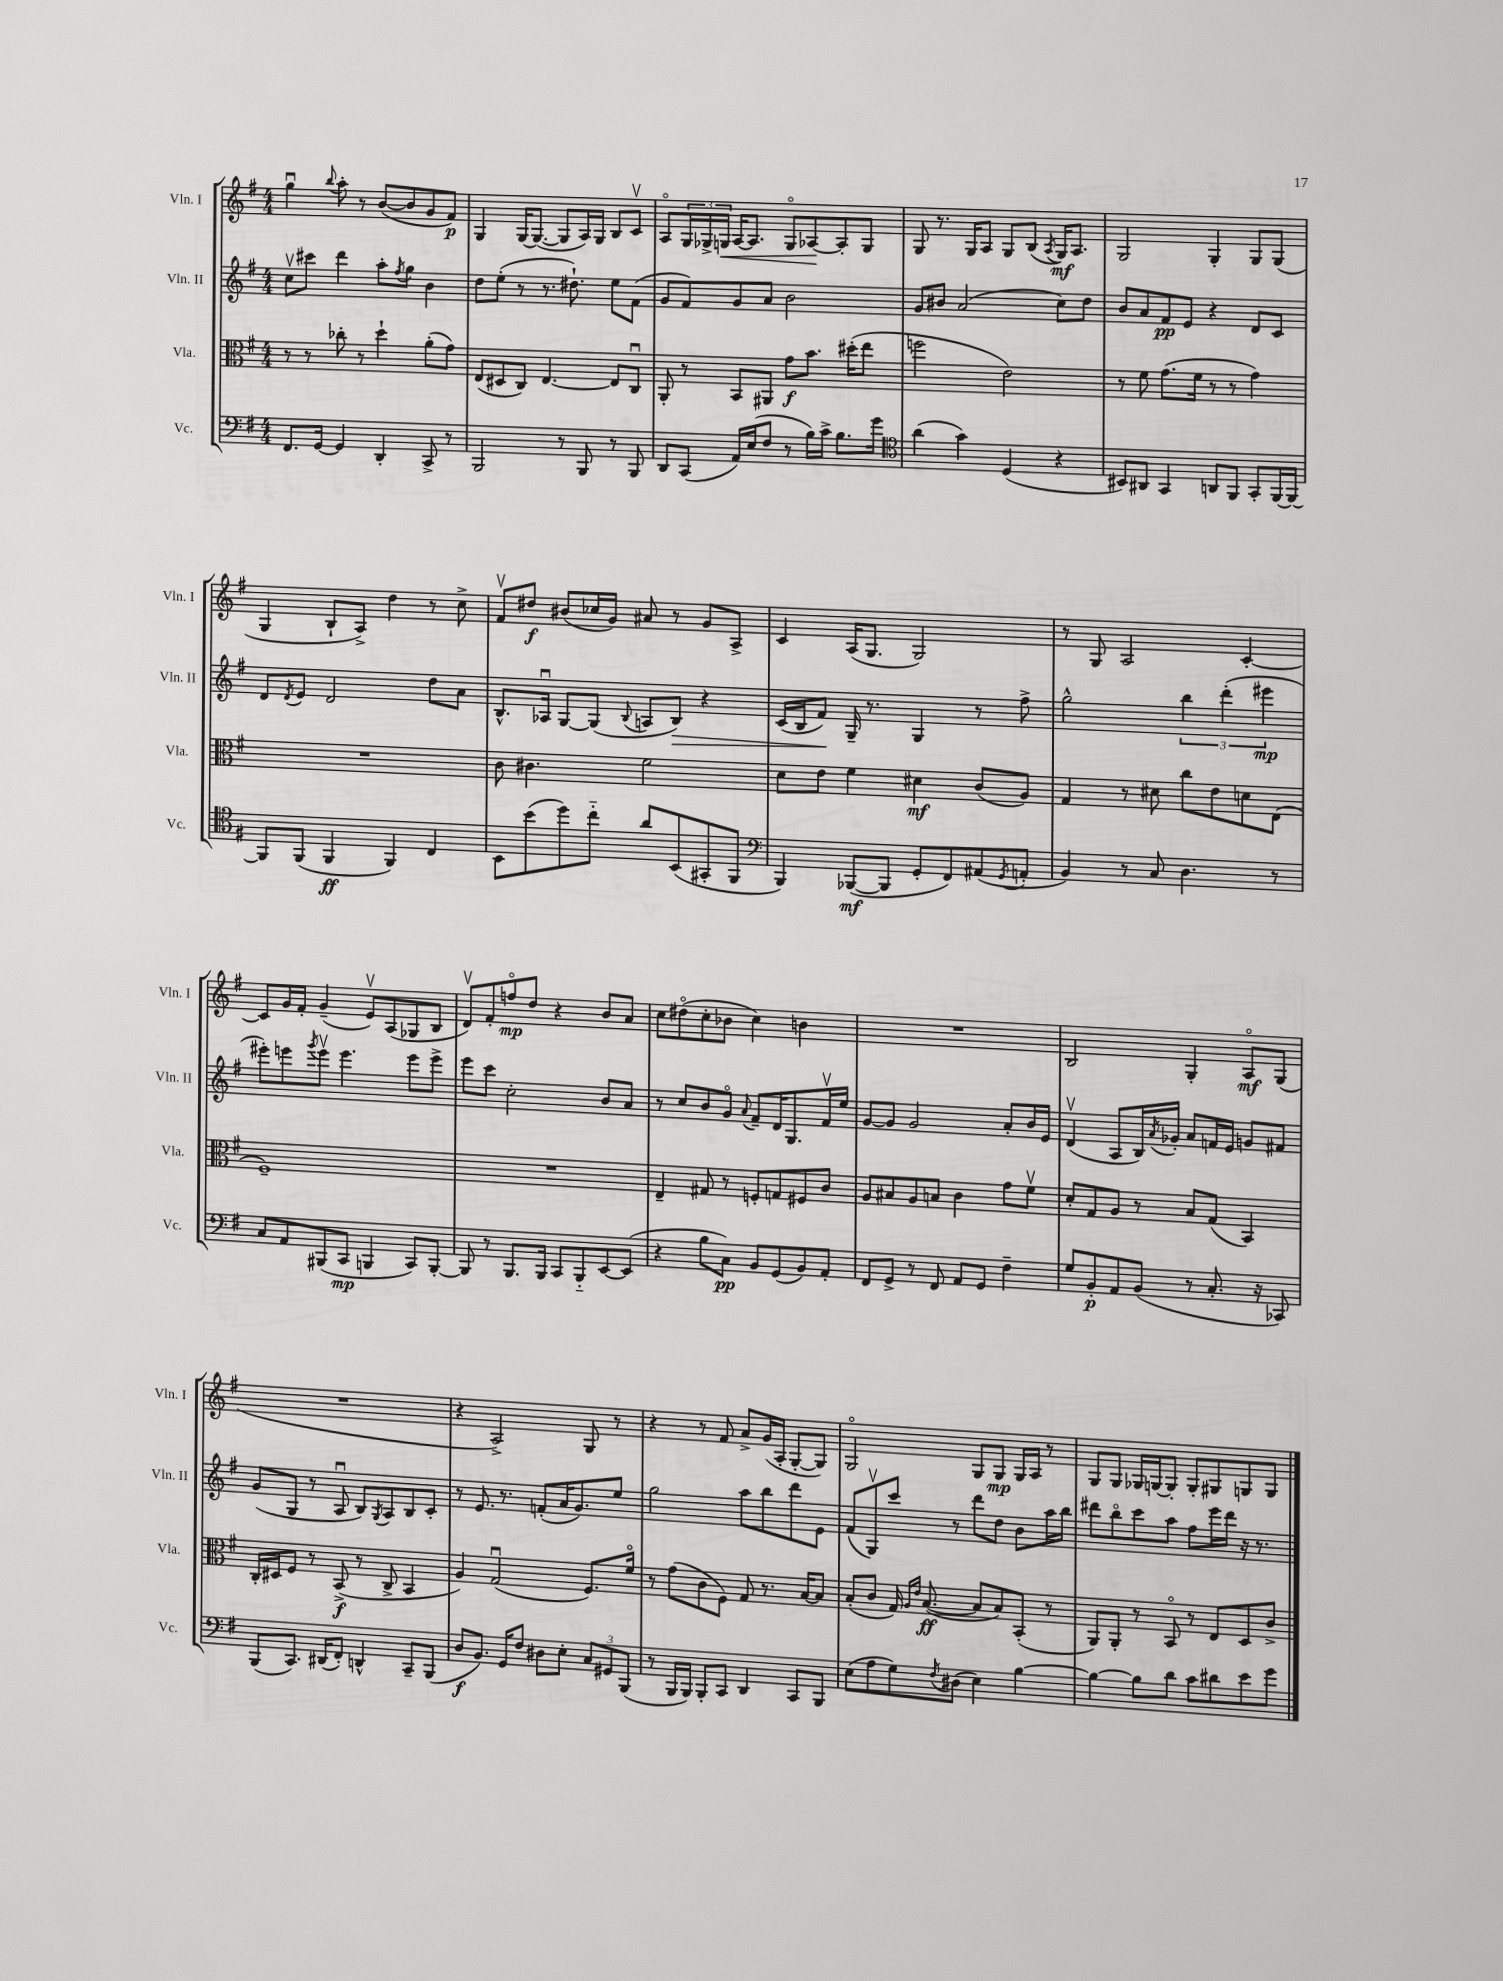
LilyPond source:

<<
\new StaffGroup <<
\new Staff = "s0" \with { instrumentName = "Vln. I" shortInstrumentName = "Vln. I" } {
    \clef treble \key g \major \numericTimeSignature \time 4/4
    g''4\downbow \appoggiatura { b''8 } a''8-. r8 b'8~( b'8 g'8 fis'8\p) |
    g4 g16~ g8.~( g8 a16) g16 b8 c'8\upbow |
    a8\flageolet \tuplet 3/2 { g16 ges16-> g16\< } a16~ a8. g8\flageolet aes8~\! aes8-. g8 |
    g8 r8. g16 a8 g8 b8( \acciaccatura { a8 } g16\mf) a8. |
    g2 g4-. g8 g8( |
    g4 b8-! a8->) d''4 r8 c''8-> |
    fis'8\upbow dis''8\f bis'8( ces''16 g'16) ais'8 r8 g'8 a8-> |
    c'4 a16( g8. g2) |
    r8 g8 a2 c'4~-. |
    c'8 g'16 fis'16-. g'4--( e'8\upbow) a8( ges8 b8 |
    d'8\upbow) fis'8-. f''8\flageolet\mp d''8 r4 b'8 a'8 |
    c''8 dis''8\flageolet( c''8-. bes'8 c''4) b'4 |
    R1 |
    b2 g4-. a8\flageolet\mf g8( |
    R1 |
    r4 a2->) g8 r8 |
    r4 r8 fis'8 a'8-> g'16( a16-. g8~-. g8) |
    g2\flageolet g8 g8\mp g16 a16 r8 |
    g8 g8 ges16 g16~ g8-. g8-. gis8 g8 g8 \bar "|." |
}
\new Staff = "s1" \with { instrumentName = "Vln. II" shortInstrumentName = "Vln. II" } {
    \clef treble \key g \major \numericTimeSignature \time 4/4
    c''8\upbow cis'''8 d'''4 a''8-. \acciaccatura { fis''8 } g''8 b'4 |
    d''8 e''8-.( r8 r8. dis''8.-!) e''8 fis'8( |
    g'8 fis'8) g'8 a'8 b'2 |
    g'8 bis'8 a'2( c''8) d''8 |
    b'8 a'8 fis'8\pp e'8 r4 d'8 c'8 |
    d'8 \acciaccatura { d'8 } e'8 d'2 d''8 a'8 |
    b8.-^ aes16\downbow g8~ g8( \appoggiatura { b8 } a8 b8\>) r4 |
    c'16( b16 fis'8\!) g16-- r8. g4 r8 fis''8-> |
    g''2-^ \tuplet 3/2 { b''4 d'''4-.( eis'''4\mp } |
    eis'''8-.) e'''8 \acciaccatura { g'''8 } e'''8\upbow e'''4. e'''8 e'''8-> |
    e'''8 c'''8 c''2-. b'8 a'8 |
    r8 c''8 b'8 g'8\flageolet \appoggiatura { a'8 } fis'8-- d'16 g8. fis'16\upbow e''16 |
    g'8~ g'8 g'2 a'8-. b'16 e'16 |
    d'4\upbow( a8 b16) \acciaccatura { a'8 } ges'16-. a'8 f'16 e'16 g'8 fis'8 |
    g'8( g8 r8 a8\downbow b8) \acciaccatura { g8 } a8 b8 c'8-. |
    r8 e'8. r8. f'8-.( a'16 g'8.) e''8 |
    g''2 a''8 b''8 d'''8 e'8 |
    fis'8( g8\upbow) c'''8 r8 d'''8 d''8 b'8 a''16 b''16 |
    dis'''8 b''8\flageolet c'''8 a''8 fis''8 e'''16 dis'''16 r16 r8. \bar "|." |
}
\new Staff = "s2" \with { instrumentName = "Vla." shortInstrumentName = "Vla." } {
    \clef alto \key g \major \numericTimeSignature \time 4/4
    r8 r8 ces''8-. r8 d''4-! a'8-.( g'8) |
    e8( dis8 c8) e4.~ e8 c8\downbow |
    a,8-. r8 b,8 ais,8 g'8\f b'8. dis''16-.( e''8 |
    f''2 e'2) |
    r8 fis'8 g'8.( fis'16 r8 r8 g'4) |
    R1 |
    c'8 cis'4. fis'2 |
    d'8 e'8 fis'4 dis'4\mf c'8( a8) |
    g4 r8 dis'8 c''8 e'8 d'8 e8( |
    fis1--) |
    R1 |
    e4-- gis8 r8 f8-. g8 fis8 c'8 |
    a8 bis8 a8 b8 c'4 g'8 fis'8\upbow |
    d'8-. g8 a8 r8 b8 g8( b,4) |
    c16-. dis16 fis8 r8 b,8->\f( r8 c8-> b,4 |
    a4) g2\downbow( fis8.) fis'16\flageolet |
    r8 g'8( c'8 fis8) g8 r8. b16~ b8 |
    b8-.( c'8 g16) \grace { a16 e'16 } b8.~\ff( b8 b8) b,8-.( r8 |
    a,8) a,8-. r8 b,8\flageolet r8 e8 d8 c'8-> \bar "|." |
}
\new Staff = "s3" \with { instrumentName = "Vc." shortInstrumentName = "Vc." } {
    \clef bass \key g \major \numericTimeSignature \time 4/4
    fis,8. g,16~ g,4 d,4-. c,8-> r8 |
    b,,2 r8 b,,8 r8 b,,8 |
    d,8 c,8( a,16) e16( fis8 r8 b16) c'16-> b8. g'16 |
    \clef tenor a'4( g'4) d4( r4 |
    bis,8) ais,8 g,4 a,8 fis,8 g,8-. fis,16~ fis,16~ |
    fis,8 fis,8( fis,4\ff fis,4) c4 |
    b,8 b'8( d''8) c''8-_ a'8 b,8( gis,8-. fis,8 |
    \clef bass b,,4) bes,,8~\mf( bes,,8 g,8-. fis,8) ais,8( \acciaccatura { g,8 } a,8-. |
    b,4) r8 c8 d4. r8 |
    c8 a,8 bis,,8( c,8\mp b,,4 c,8) b,,8~-. |
    b,,8 r8 b,,8. b,,16 c,8 b,,8-_ e,8~ e,8( |
    r4 b8 c8\pp) b,8 g,8( b,8) a,8-. |
    fis,8 g,8-> r8 fis,8 a,8 g,8 fis4-- |
    g8 b,8-.\p a,8 b,8( r8 c8.-. r16 ces,8) |
    b,,8( c,8.) dis,16( fis,8-.) d,4-^ c,8-- b,,8( |
    d8\f b,8.) g,16 fis8 dis8 e8-. \tuplet 3/2 { c8 gis,8 b,,8( } |
    r8 b,,16 b,,16) b,,8-. c,8 d,4 c,8 b,,8 |
    e8( a8 g8) \acciaccatura { fis8 } dis8( e4) b4~ |
    b4~ b8 d'8 c'8 dis'8 e'8 g'8 \bar "|." |
}
>>
>>
\layout { \context { \Score \remove "Bar_number_engraver" } }
